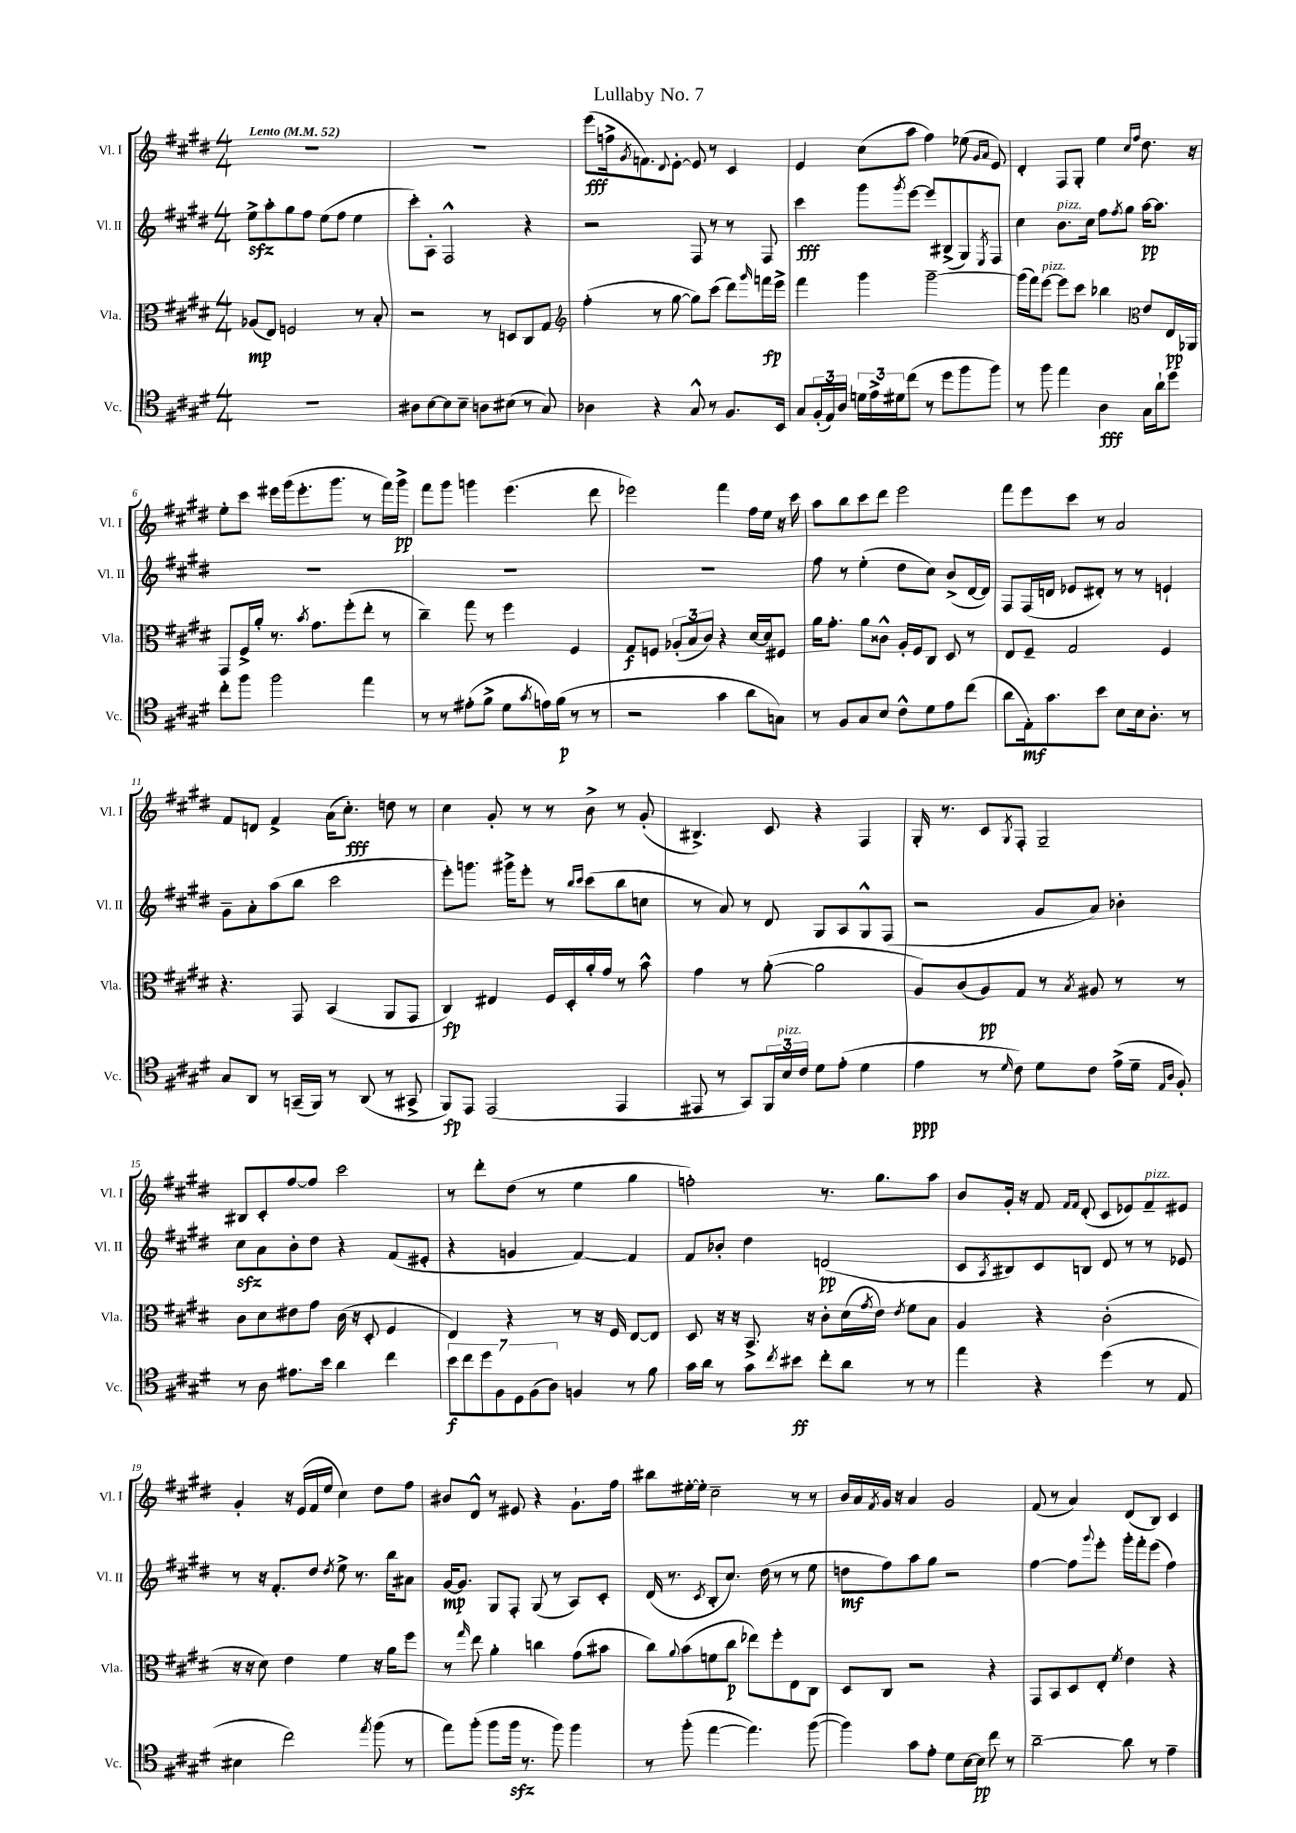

**kern	**kern	**kern	**kern
*staff4	*staff3	*staff2	*staff1
*clefC4	*clefC3	*clefG2	*clefG2
*k[f#c#g#d#]	*k[f#c#g#d#]	*k[f#c#g#d#]	*k[f#c#g#d#]
*M4/4	*M4/4	*M4/4	*M4/4
*MM52	*MM52	*MM52	*MM52
1r	(8A-/L	8ee^\L	1r
.	8E/J)	8aa'\	.
.	2F/	8gg#\	.
.	.	8ff#\J	.
.	.	(8ee\L	.
.	.	8ff#\J	.
.	8r	4ee\	.
.	8B'/	.	.
=	=	=	=
8A#\L	2r	8ccc#'\L)	1r
[8B\	.	8A'\J	.
8B\]	.	2F#^^/	.
8B~\J	.	.	.
8A\L	8r	.	.
(8B#\J	8D/L	.	.
8r	8C#/	4r	.
8G#/)	8G#/J	.	.
=	=	=	=
*	*clefG2	*	*
4A-\	(4ff#'\	2r	(8eee\L
.	.	.	16ff^\k
.	.	.	8qg#/
.	.	.	8.f\)
4r	8r	.	.
.	.	.	8qqd#/
.	[8gg#\	.	[8e'\J
8G#^^/	8gg#\]L)	8F#/	8e/]
8r	(8ccc#\J	8r	8r
8.F#/L	8ddd#\L)	8r	4c#/
.	16qqggg#/	.	.
.	16fff\L	8F#/	.
16BB/Jk	16eee^\JJ	.	.
=	=	=	=
8G#/L	4fff#\	4ccc#\	4e/
(24F#'/L	.	.	.
24E/)	.	.	.
24A/JJ	.	.	.
24d\LL	4ggg#\	8ggg#\L	(8cc#\L
24e^\	.	.	.
24d#\J	.	.	.
.	.	8qggg#/	.
(8cc#\J	.	[8eee\J	8aa\J
8r	[2ggg#~\	8eee/]L	4ff#\)
8dd#\L	.	(8B#^/	.
8ff#\	.	8G#/)	(8ee-\
.	.	.	16qqg#/LL
.	.	8qE/	16qqa/JJ
8ff#\J)	.	8F#/J	8e/)
=	=	=	=
8r	(16ggg#\]LL	4cc#\	4d#'/
.	16fff#\J)	.	.
8ff#\	[8eee\J	.	.
4ee\	8eee\]L	8.b\L	8F#/L
.	8ccc#\J	.	8G#'/J
.	.	16cc#\Jk	.
4A\	4bb-\	8ff#\L	4ee\
.	.	8qff#/	.
.	.	8gg#\J	.
*	*clefC3	*	*
.	.	.	16qqcc#/LL
.	.	.	16qqff#/JJ
16G#\LL	8e/L	[16aa\LK	8.dd#\
16a`\J	.	8.aa\]J	.
8dd#\J	16E/L	.	.
.	16AA-/JJ	.	16r
=	=	=	=
8cc#'\L	8GG#/L	1r	8ee'\L
8ff#\J	16F#^/L	.	8ccc#\J
.	16a'/JJ	.	.
2ff#\	8.r	.	16eee#\LL
.	.	.	(16ggg#\J
.	.	.	8.eee#'\
.	8qb/	.	.
.	8.g#\L	.	.
.	.	.	8.ggg#\J
.	(8ff#'\	.	.
4ee\	8ee'\J	.	8r
.	8r	.	16fff#\LL)
.	.	.	16ggg#^\JJ
=	=	=	=
8r	4cc#~\)	1r	8fff#\L
8r	.	.	8ggg#\J
(8e#'\L	8gg#\	.	4ggg\
8f#^\J	8r	.	.
8d#\L	4ff#\	.	(4.eee\
8qg#/	.	.	.
16e\L)	.	.	.
(16f#\JJ	.	.	.
8r	4F#/	.	.
8r	.	.	8ddd#\
=	=	=	=
2r	8G#/L	1r	2eee-\)
.	8F/J	.	.
.	(12A-'/L	.	.
.	12B/	.	.
.	12c#/J)	.	.
4g#\	4r	.	4fff#\
8a\L	[16d#/LL	.	16ff#\LL
.	16d#/]J	.	16ee\JJ
8G\J)	8F#/J	.	16r
.	.	.	16ccc#\
=	=	=	=
8r	16a\LK	8ff#\	8aa\L
.	8.g#'\J	.	.
8F#/L	.	8r	8bb\
8G#/	8a\L	(4ee'\	8ccc#\
8B/J	8c##^^\J	.	8ddd#\J
8c#^^\L	16A'/LL	8dd#\L	2eee\
.	16F#/J	.	.
8d#\	8C#/J	8cc#\J)	.
8e\	8D#/	(8b^/L	.
(8cc#\J	8r	[16d#/L	.
.	.	16d#/]JJ)	.
=	=	=	=
8a\L	8E/L	8F#/L	8fff#\L
16E'\k)	8F#~/J	(16F#/L	8eee\
8.g#\	.	16d/JJ	.
.	2G#/	8e-/L	8ccc#\J
8b\J	.	8d#'/J)	8r
8B\L	.	8r	2a/
16B\k	.	8r	.
8.A'\J	.	.	.
.	4F#/	4e`/	.
8r	.	.	.
=	=	=	=
8G#/L	4.r	8g#~\L	8f#/L
8AA/J	.	8a'\	8d/J
8r	.	(8aa\	4f#^/
(16GG~/LL	8GG#/	8bb\J	.
16FF#/JJ)	.	.	.
8r	(4BB/	2ccc#\	(16a\LK
.	.	.	8.cc#'\J)
(8AA/	.	.	.
8r	8AA/L	.	8dd\
8GG#^/	8GG#/J	.	8r
=	=	=	=
8FF#/L)	4C#/)	8eee'\L)	4cc#\
8EE/J	.	8.ggg\J	.
(2EE/	4E#/	.	8g#'/
.	.	16ggg#^\LK	.
.	.	8eee'\J	8r
.	16F#/LL	8r	8r
.	16D#'/	.	.
.	.	16qqbb/LL	.
.	.	16qqccc#/JJ	.
.	16a'/	(8ccc#\L	8b^\
.	16g#/JJ	.	.
4EE/	8r	8bb\	8r
.	8b^^\	8cc\J	(8g#'/
=	=	=	=
8EE#/	4g#\	8r	4.B#^/)
8r	.	8a/)	.
8GG#/L)	8r	8r	.
24FF#/L	([8a'\	8d#/	8c#/
24B/	.	.	.
24c#/JJ	.	.	.
8d#\L	2a\]	8G#/L	4r
(8e'\J	.	8A/	.
4d#\	.	8G#^^/	4F#/
.	.	(8F#/J	.
=	=	=	=
4e\	8A/L)	2r	16G#'/
.	.	.	8.r
.	(8c#/	.	.
8r	8A/)	.	8c#/L
16qqd#/	.	.	8qG#/
8c#\)	8G#/J	.	8F#'/J
8d#\L	8r	8g#/L	2G#~/
.	8qB/	.	.
8c#\J	8A#/	8a/J)	.
(16e^\LL	8r	4b-'\	.
16d#~\JJ	.	.	.
16qqE/LL	.	.	.
16qqA/JJ	.	.	.
8F#'/)	8r	.	.
=	=	=	=
8r	8c#\L	8cc#\L	8B#/L
8A\	8d#\	8a\	8c#'/
8.e#\L	8e#\	8b'\	[8ff#/
.	8g#\J	8dd#\J	8ff#/]J
16b\Jk	.	.	.
4a\	(16c#\	4r	2ccc#\
.	16r	.	.
.	8D#'/	.	.
4cc#\	4F#/	(8f#/L	.
.	.	8e#'/J	.
=	=	=	=
14b\L	4E/)	4r	8r
14cc#\	.	.	.
.	.	.	8ddd#'\L
14dd#\	.	.	.
14F#\	.	.	.
.	4r	4g/	(8dd#\J
14D#\	.	.	.
(14F#\	.	.	.
.	.	.	8r
14A\J)	.	.	.
4F/	8r	[4f#/)	4ee\
.	16r	.	.
.	16F#/	.	.
8r	[8E/L	4f#/]	4gg#\
8f#\	8E/]J	.	.
=	=	=	=
16g#\LL	8D#/	8f#/L	2ff'\)
16a\JJ	.	.	.
8r	16r	8b-'/J	.
.	16r	.	.
8g#\L	8.BB^/	4dd#\	.
8qcc#/	.	.	.
8b#\J	.	.	.
.	16r	.	.
8cc#'\L	8c#'\L	(2d/	8.r
8a\J	(16d#\L	.	.
.	8qg#/	.	.
.	16e\JJ)	.	8.gg#\L
.	8qe/	.	.
8r	8f#\L	.	.
8r	8B\J	.	8aa\J
=	=	=	=
4ee\	4A/	8c#/L	8b/L
.	.	8qA/	.
.	.	8B#/)	16g#'/Jk
.	.	.	16r
4r	4r	8c#/	8f#/
.	.	.	16qqf#/LL
.	.	.	16qqf#/JJ
.	.	8B/J	(8d#'/
(4dd#\	(2c#'\	8d#/	8c#/L
.	.	8r	8e-/)
8r	.	8r	8f#~/
8E/	.	8e-/	8e#/J
=	=	=	=
4B#\	16r	8r	4g#'/
.	16r	.	.
.	8d#\)	16r	.
.	.	8.f#'/L	.
2cc#\)	4e\	.	16r
.	.	.	(16e/LL
.	.	8dd#/J	16f#/
.	.	.	16ee/JJ
.	.	8qdd#/	.
.	4f#\	8ee^\	4cc#\)
.	.	8.r	.
8qee/	.	.	.
(8ff#\	16r	.	8dd#\L
.	16a\LK	16bb\LK	.
8r	8ff#\J	8a#\J	8ff#\J
=	=	=	=
8ee\L)	8r	[16g#/LK	8b#/L
.	.	8.g#/]J	.
.	16qqgg#/	.	.
(8ff#'\J	8ee\	.	8d#^^/J
8ff#\L	4a'\	8G#/L	8r
16ff#\Jk	.	8F#'/J	8e#/
8.r	.	.	.
.	4cc\	(8G#/	4r
8ff#\)	.	8r	.
4ff#\	(8g#\L	8A/L)	8.g#`\L
.	8b#\J	8c#'/J	.
.	.	.	16ff#\Jk
=	=	=	=
8r	8cc#\L)	(16d#/	8bb#\L
.	.	8.r	.
.	8qqa/	.	.
(8ff#'\	(8b\	.	[16ee#'\L
.	.	.	16ee#'\]JJ
.	.	8qc#/	.
[4ee\	8f\	8B'/L	2cc#~\
.	8cc#\J	8.cc#/J)	.
4.ee\])	8ee-\L)	.	.
.	.	(16dd#\	.
.	8ff#'\	8r	.
.	8E\	8r	8r
([8ff#\	8C#\J	8ee\	8r
=	=	=	=
4ff#\])	8D#/L	8dd\L	16b/LL
.	.	.	16a/
.	.	.	8qf#/
.	8C#/J	8ff#\)	16g#/JJ
.	.	.	16r
8g#\L	2r	8aa\	4a/
8e'\J	.	8gg#\J	.
8d#\L	.	2r	2g#/
[16B\L	.	.	.
16B\]JJ	.	.	.
8cc#\	4r	.	.
8r	.	.	.
=	=	=	=
[2a~\	8GG#/L	[4ff#\	(8f#/
.	8BB/	.	8r
.	8D#/	8ff#\]L	4a/)
.	.	8qqggg#/	.
.	8E'/J	8eee'\J	.
.	8qf#/	.	.
8a\]	4e\	16ggg#'\LL	(8d#/L
.	.	16fff#'\J	.
8r	.	(8eee\J	8B/J)
4e~\	4r	4ff#\)	4c#/
==	==	==	==
*-	*-	*-	*-
